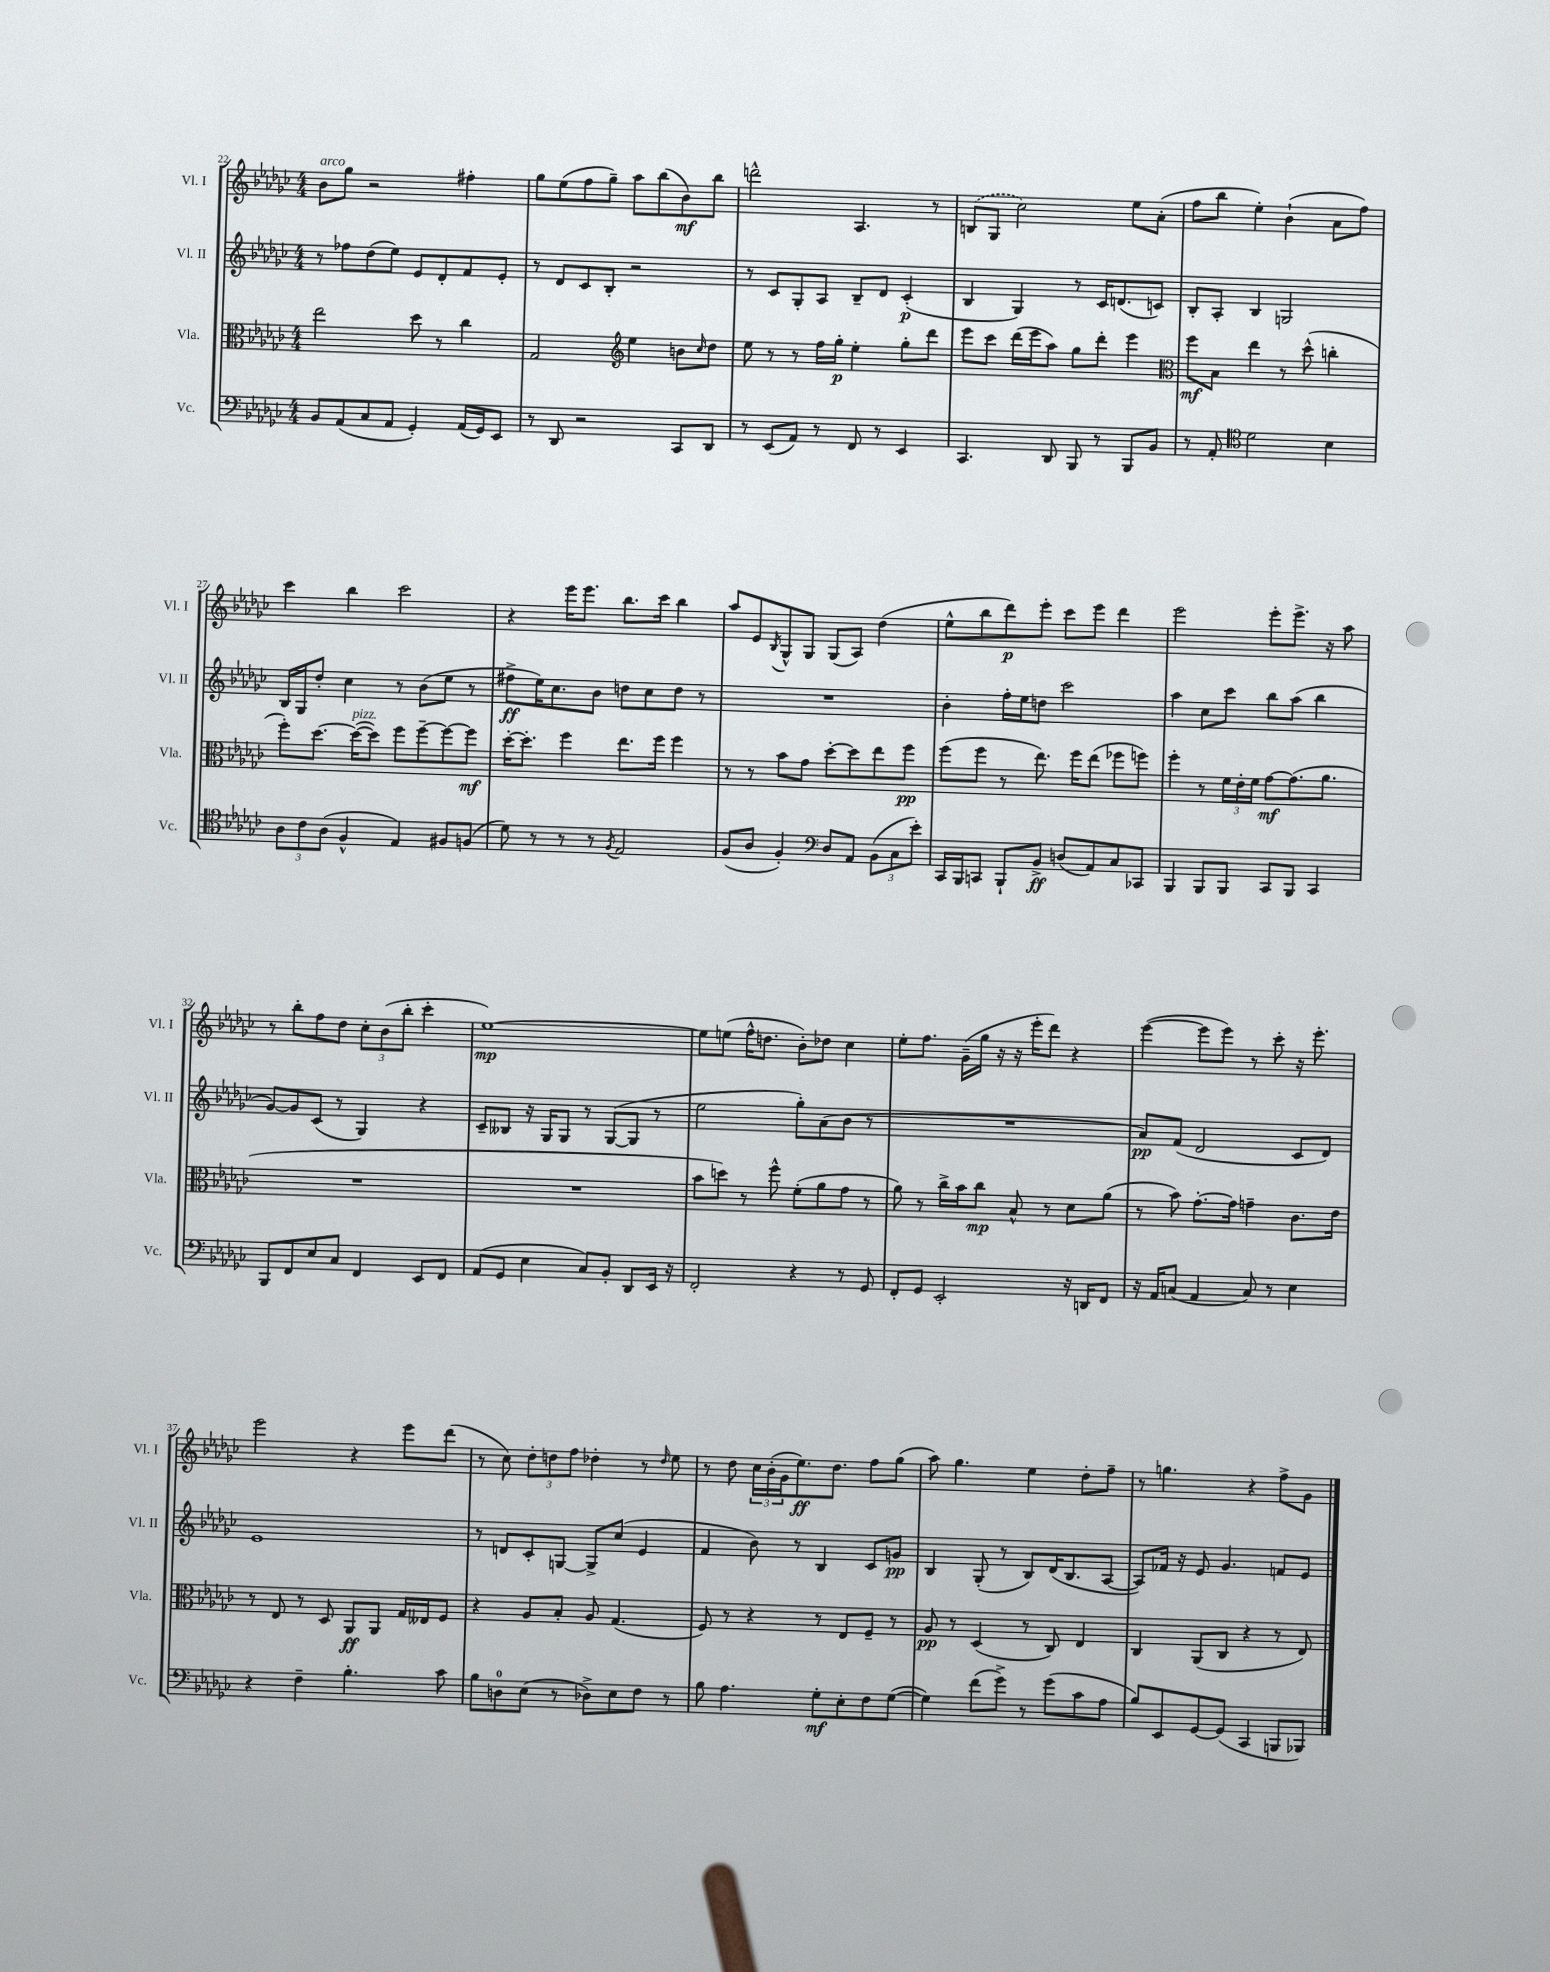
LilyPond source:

<<
\new StaffGroup <<
\new Staff = "s0" \with { instrumentName = "Vl. I" shortInstrumentName = "Vl. I" } {
    \clef treble \key ges \major \numericTimeSignature \time 4/4
    bes'8^\markup { \italic "arco" } ges''8 r2 fis''4-. |
    ges''8 ees''8( f''8 ges''8--) aes''8 bes''8( bes'8\mf) bes''8 |
    d'''2-^ aes4. r8 |
    \once \slurDashed b8( ges8 ces''2) ees''8 aes'8-.( |
    f''8 bes''8 ees''4-.) bes'4-!( aes'8 f''8) |
    ces'''4 bes''4 ces'''2 |
    r4 ees'''16 ees'''8. bes''8. ces'''16 bes''4 |
    aes''8 ees'8 \acciaccatura { bes8 } ges8-^ ges8 ges8( aes8) des''4( |
    ees''8-^ bes''8 des'''8\p) ees'''8-. ces'''8 ees'''8 des'''4 |
    ees'''2 ees'''8-. ees'''8.-> r16 aes''8 |
    r8 bes''8-. f''8 des''8 \tuplet 3/2 { ces''8-. bes'8( bes''8-. } ces'''4-. |
    ees''1~\mp) |
    ees''8 e''8( f''16-^ d''8. bes'8-.) des''8 ces''4 |
    ees''8-. f''8. ges'16--( ges''16 r16 r16 ees'''16-. des'''8) r4 |
    ees'''4~( ees'''8 ees'''8) r8 ces'''8-. r16 ees'''8.-. |
    ees'''2 r4 ees'''8 des'''8( |
    r8 ces''8) \tuplet 3/2 { des''8-. d''8 f''8 } des''4-. r8 \grace { des''16 } ees''8 |
    r8 des''8 \tuplet 3/2 { ces''16 bes'16-.( ges'16 } ees''8.\ff) des''8. f''8 ges''8( |
    aes''8) ges''4. ees''4 des''8-. f''8-- |
    r8 g''4. r4 f''8-> ges'8 \bar "|." |
}
\new Staff = "s1" \with { instrumentName = "Vl. II" shortInstrumentName = "Vl. II" } {
    \clef treble \key ges \major \numericTimeSignature \time 4/4
    r8 fes''8 des''8( ees''8) ees'8 des'8-. f'8 ees'8-. |
    r8 des'8 ces'8 bes8-. r2 |
    r8 ces'8 ges8-. aes8 bes8-- des'8 ces'4-.\p( |
    bes4 ges4) r8 ces'16 d'8.( c'8) |
    bes8-. aes8-. bes4 g2 |
    bes16 ges16 des''8-. ces''4 r8 bes'8( ees''8 r8 |
    fis''8->\ff ees''16) ces''8. bes'8 d''8 ces''8 d''8 r8 |
    R1 |
    bes'4-. f''16-. ees''16 d''8 ces'''2 |
    aes''4 ces''8 ces'''8 bes''8 aes''8( bes''4 |
    ges'8~) ges'8 ces'8( r8 ges4) r4 |
    ces'8-- beses8 r16 ges16 ges8 r8 ges8~( ges8 r8 |
    ees''2 ges''8-.) aes'8( bes'8 r8 |
    R1 |
    aes'8\pp) f'8( des'2 ces'8 des'8) |
    ees'1 |
    r8 d'8 ces'8-. g8~ g8-> ces''8( ees'4 |
    f'4 bes'8) r8 bes4 ces'8 g'8\pp |
    bes4 ges8-.( r8 bes8) des'16( bes8. aes8~ |
    aes8) fes'16 r16 ees'8 ges'4. f'8 ees'8 \bar "|." |
}
\new Staff = "s2" \with { instrumentName = "Vla." shortInstrumentName = "Vla." } {
    \clef alto \key ges \major \numericTimeSignature \time 4/4
    ees''2 des''8 r8 ces''4 |
    ges2 \clef treble ees''4 b'8 \grace { ces''16 } des''8 |
    ees''8 r8 r8 f''16 ges''16-.\p ees''4-. ges''8-. des'''8 |
    ees'''8 ces'''8 des'''16( ees'''16 aes''8) ges''8 des'''8-. ees'''4 |
    \clef alto f''8\mf bes8 ees''4 r8 des''8-^( c''4-. |
    f''8-.) des''8.~ des''16~^\markup { \italic "pizz." }( des''8) f''8 f''8~-- f''8~ f''8\mf |
    des''16~-. des''8.-. f''4 ees''8. f''16 f''4 |
    r8 r8 bes'8 ges'8 des''8~-. des''8 ees''8 f''8\pp |
    f''8( f''8 r8 ees''8.) f''16 ees''8( fes''8 f''8) |
    f''4-. r8 \tuplet 3/2 { f'16 ees'16-. f'16 } ges'8~\mf ges'8.( aes'8. |
    R1 |
    R1 |
    bes'8 d''8) r8 f''8-^ f'8-.( aes'8 ges'8 r8 |
    aes'8) r8 ces''16-> bes'16 ces''8\mp bes8-^ r8 des'8 aes'8( |
    r8 bes'8) ges'8.~-. ges'16 g'4-- ces'8. ees'16 |
    r8 ees8 r8 des8 aes,8\ff aes,8 ges16 eeses16 f8 |
    r4 aes8 bes8-. aes8 ges4.( |
    f8) r8 r4 r8 ees8 f8-- r8 |
    aes8\pp r8 des4( r8 ces8) ees4 |
    ces4 aes,8( ces8 r4 r8 ees8) \bar "|." |
}
\new Staff = "s3" \with { instrumentName = "Vc." shortInstrumentName = "Vc." } {
    \clef bass \key ges \major \numericTimeSignature \time 4/4
    bes,8 aes,8( ces8 aes,8 ges,4-.) aes,16( ges,16) ees,8 |
    r8 des,8 r2 ces,8 des,8 |
    r8 ees,8( aes,8) r8 f,8 r8 ees,4 |
    ces,4. des,8 bes,,8 r8 bes,,8 bes,8 |
    r8 aes,8-. \clef tenor des'2 bes4 |
    \tuplet 3/2 { aes8 ces'8 aes8( } f4-^ ees4) fis8 f8( |
    des'8) r8 r8 r8 \acciaccatura { f8 } ees2 |
    f8( aes8 f4-.) \clef bass des8 aes,8 \tuplet 3/2 { bes,8( ces8 ees'8-.) } |
    ces,16 bes,,16 c,8 bes,,8-! bes,8->\ff d8( aes,8) ces8 ces,8 |
    bes,,4 bes,,8 bes,,8 ces,8 bes,,8 ces,4 |
    bes,,8 f,8 ees8 ces8 f,4 ees,8 f,8 |
    aes,8( ges,8 ees4 ces8) bes,8-. des,8 ees,16 r16 |
    f,2-. r4 r8 ges,8 |
    f,8-. ges,8 ees,2-. r16 d,16 f,8 |
    r16 aes,16 c8( aes,4 c8) r8 ees4 |
    r4 f4-- bes4.-. ces'8 |
    bes8 d8-0 ees8( r8 des8->) ees8 f8 r8 |
    bes8 aes4. ges8-.\mf ees8-. f8 ges8~( |
    ges4) f'8( ges'8->) r8 ges'8( ces'8 aes8 |
    bes8) ees,8 ges,8~ ges,8( ces,4 b,,8 bes,,8) \bar "|." |
}
>>
>>
\layout { \context { \Score currentBarNumber = #22 } }
